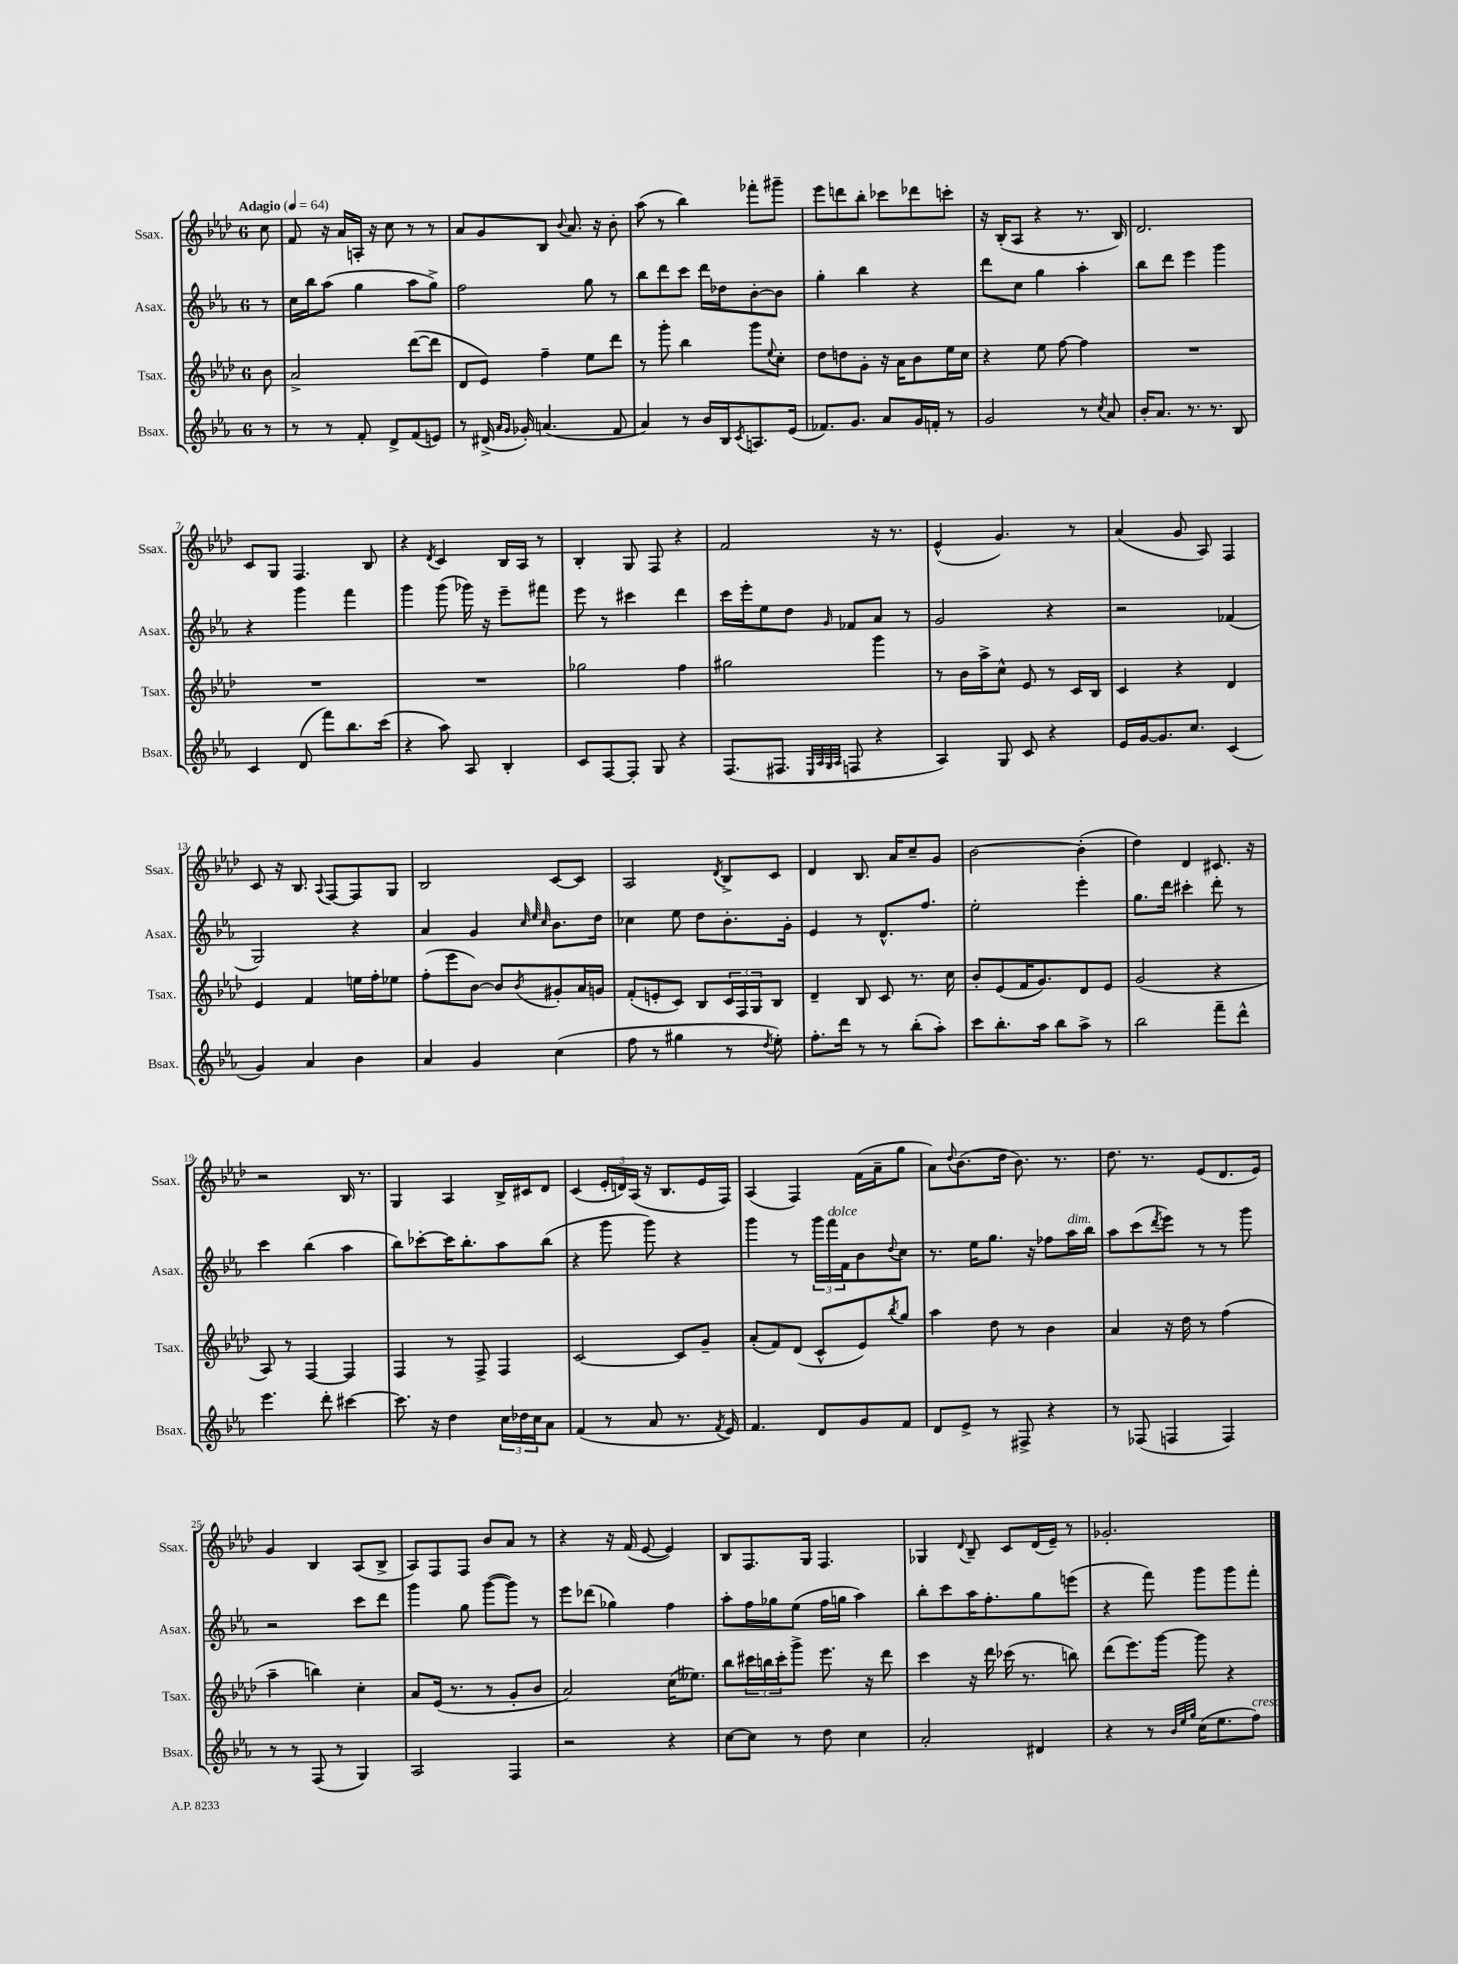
<<
\new StaffGroup <<
\new Staff = "s0" \with { instrumentName = "Ssax." shortInstrumentName = "Ssax." } {
    \clef treble \key aes \major \once \override Staff.TimeSignature.style = #'single-digit \time 6/8 \partial 8 \tempo "Adagio" 4 = 64
    c''8 |
    f'8 r16 aes'16 a16-. r16 c''8 r8 r8 |
    aes'8 g'8 bes8 \appoggiatura { bes'8 } aes'8. r16 bes'8-. |
    aes''8( r8 bes''4) fes'''8-. gis'''8-- |
    ees'''8 d'''8 bes''8-. ces'''8 des'''8 c'''8-. |
    r16 bes16-.( aes8 r4 r8. bes16) |
    des'2. |
    c'8 g8 f4. bes8 |
    r4 \acciaccatura { des'8 } c'4 bes16 aes16 r8 |
    bes4-. g8 f8 r4 |
    f'2 r16 r8. |
    ees'4-^( g'4.) r8 |
    aes'4( g'8 aes8) f4 |
    c'8 r16 bes8. \appoggiatura { aes8 } f8~ f8 g8 |
    bes2 c'8~ c'8 |
    aes2 \acciaccatura { des'8 } bes8-> c'8 |
    des'4 bes8. aes'16 c''8-- g'8 |
    bes'2~ bes'4-.( |
    des''4) des'4 cis'8. r16 |
    r2 bes16 r8. |
    g4 aes4 bes16-> cis'16 des'8 |
    c'4( \tuplet 3/2 { ees'16-. d'16) aes16( } r16 bes8. ees'16 f16) |
    aes4( f4) f'16( aes'16-- g''8 |
    aes'8) \appoggiatura { des''8 } bes'8.( des''16 bes'8.) r8. |
    des''8. r8. ees'8( des'8. ees'16) |
    g'4 bes4 aes8( bes8-> |
    aes8) f8 f8 bes'8 aes'8 r8 |
    r4 r16 f'16( ees'8~ ees'4) |
    bes8 f8. g16 f4. |
    ges4 \appoggiatura { des'8 } bes8-- c'8 des'16( ees'16--) r8 |
    ges'2.-. \bar "|." |
}
\new Staff = "s1" \with { instrumentName = "Asax." shortInstrumentName = "Asax." } {
    \clef treble \key ees \major \once \override Staff.TimeSignature.style = #'single-digit \time 6/8 \partial 8
    r8 |
    c''16 bes''16 aes''8( g''4 aes''8 g''8->) |
    f''2 g''8 r8 |
    bes''8 d'''8 c'''8 d'''16 des''16 bes'8~-. bes'8 |
    g''4-. bes''4 r4 |
    d'''8 c''8 g''4 aes''4-. |
    bes''8 d'''8 ees'''4 g'''4 |
    r4 g'''4 f'''4 |
    g'''4 g'''8( ges'''16) r16 ees'''8-- fis'''8 |
    ees'''8 r8 cis'''4 d'''4 |
    c'''16 ees'''16-. ees''8 d''8 \grace { g'16 } fes'8 aes'8 r8 |
    g'2 r4 |
    r2 fes'4( |
    g2) r4 |
    aes'4 g'4 \grace { c''32 ees''32 c''32 } bes'8. d''16 |
    ces''4 ees''8 d''8 bes'8.-. g'16-. |
    ees'4 r8 d'8.-^ f''8. |
    ees''2-. ees'''4-. |
    g''8. d'''16 cis'''4-. d'''8-. r8 |
    c'''4 bes''4( aes''4 |
    bes''8) ces'''8~-. ces'''16 bes''8.-. aes''8 bes''8( |
    r4 g'''8 g'''8) r4 |
    g'''4 r8 \tuplet 3/2 { g'''16 f'''16^\markup { \italic "dolce" } f'16 } bes'8 \appoggiatura { d''8 } c''8 |
    r8. ees''16 g''8. r16 fes''8 aes''16^\markup { \italic "dim." } bes''16 |
    aes''8 c'''8( \acciaccatura { d'''8 } ees'''8) r8 r8 g'''8 |
    r2 c'''8 d'''8 |
    g'''4 g''8 g'''8~( g'''8) r8 |
    ees'''8 des'''8( ges''4) f''4 |
    aes''8-. f''16 ges''16 ees''8( f''16 g''16 aes''4) |
    bes''8-. c'''8 aes''16 f''8.-. g''8 e'''8( |
    r4 f'''8) g'''8 g'''8 f'''8-. \bar "|." |
}
\new Staff = "s2" \with { instrumentName = "Tsax." shortInstrumentName = "Tsax." } {
    \clef treble \key aes \major \once \override Staff.TimeSignature.style = #'single-digit \time 6/8 \partial 8
    bes'8 |
    aes'2-> des'''8~( des'''8 |
    des'8 ees'8) f''4-- ees''8 des'''8 |
    r8 g'''8-. bes''4 g'''8 \appoggiatura { ees''8 } c''8-. |
    des''8 d''8 g'8-. r16 aes'16 bes'8 ees''16 c''16 |
    r4 ees''8 f''8~ f''4 |
    R2. |
    R2. |
    R2. |
    ges''2 f''4 |
    gis''2 g'''4 |
    r8 bes'16 aes''16-> c''8-^ ees'8 r8 c'16 bes16 |
    c'4 r4 des'4 |
    ees'4 f'4 e''16 f''16-. ees''8 |
    f''8-.( ees'''8 bes'8~) bes'8 \acciaccatura { bes'8 } gis'8-. aes'16 g'16 |
    f'8-.( e'8-. c'8) bes8 \tuplet 3/2 { c'16 f16 g16 } bes8 |
    des'4-- bes8 c'8 r8. c''16 |
    bes'8-. ees'8( f'16 g'8.) des'8 ees'8 |
    g'2( r4 |
    aes8) r8 f4~ f4 |
    f4 r8 f8-> f4 |
    c'2~ c'8 g'8-- |
    aes'8-.( f'8) des'8( c'8-^ ees'8) \acciaccatura { bes''8 } g''8 |
    aes''4 des''8 r8 bes'4 |
    aes'4 r16 des''16 r8 f''4( |
    aes''4-- b''4) c''4-. |
    aes'8 ees'16( r8. r8 g'8-. bes'8 |
    aes'2) c''16( eeses''8.) |
    bes''8 \tuplet 3/2 { cis'''16 b''16 cis'''16-. } g'''8-> ees'''8. r16 des'''8 |
    c'''4 r16 des'''16 ces'''16( r8. b''8) |
    des'''8( ees'''8.) g'''16~ g'''8 r4 \bar "|." |
}
\new Staff = "s3" \with { instrumentName = "Bsax." shortInstrumentName = "Bsax." } {
    \clef treble \key ees \major \once \override Staff.TimeSignature.style = #'single-digit \time 6/8 \partial 8
    r8 |
    r8 r8 f'8-. d'8-> f'8( e'8) |
    r8 dis'16->( \grace { aes'16 g'16 } ges'16-.) a'4.( f'8 |
    aes'4) r8 bes'16 bes16 \acciaccatura { c'8 } a8. ees'16( |
    fes'8.) g'8. aes'8 g'16 f'16-. r8 |
    g'2 r8 \acciaccatura { c''8 } aes'8 |
    bes'16-. aes'8. r8. r8. bes8 |
    c'4 d'8( f'''8) bes''8. c'''16( |
    r4 aes''8) aes8 bes4-. |
    c'8 f8~ f8-. g8 r4 |
    f8.( fis8. \grace { ees32 aes32 g32 aes32 } f8 r4 |
    aes4) g8 c'8 r4 |
    ees'16 g'16~ g'8. c''8. c'4( |
    g'4) aes'4 bes'4 |
    aes'4 g'4 c''4( |
    f''8 r8 gis''4 r8 \acciaccatura { d''8 } ees''8-.) |
    f''8.-. d'''16 r8 r8 bes''8-.( aes''8-.) |
    c'''8 bes''8.-. aes''16 bes''8 aes''8-> r8 |
    bes''2 f'''8-- d'''8-^ |
    ees'''4. d'''8-. cis'''4~ |
    cis'''8. r16 d''4 \tuplet 3/2 { c''16 des''16 c''16 } aes'8 |
    f'4( r8 aes'8 r8. \acciaccatura { f'8 } ees'16) |
    f'4. d'8 g'8 f'8 |
    d'8 ees'8-> r8 fis8-> r4 |
    r8 fes8( f4 f4) |
    r8 r8 f8( r8 g4) |
    aes2 f4 |
    r2 r4 |
    c''8~ c''8 r8 d''8 c''4 |
    aes'2-. dis'4 |
    r4 r8 \grace { bes'32 ees''32 g''32 } c''16( ees''8. f''8^\markup { \italic "cresc." }) \bar "|." |
}
>>
>>
